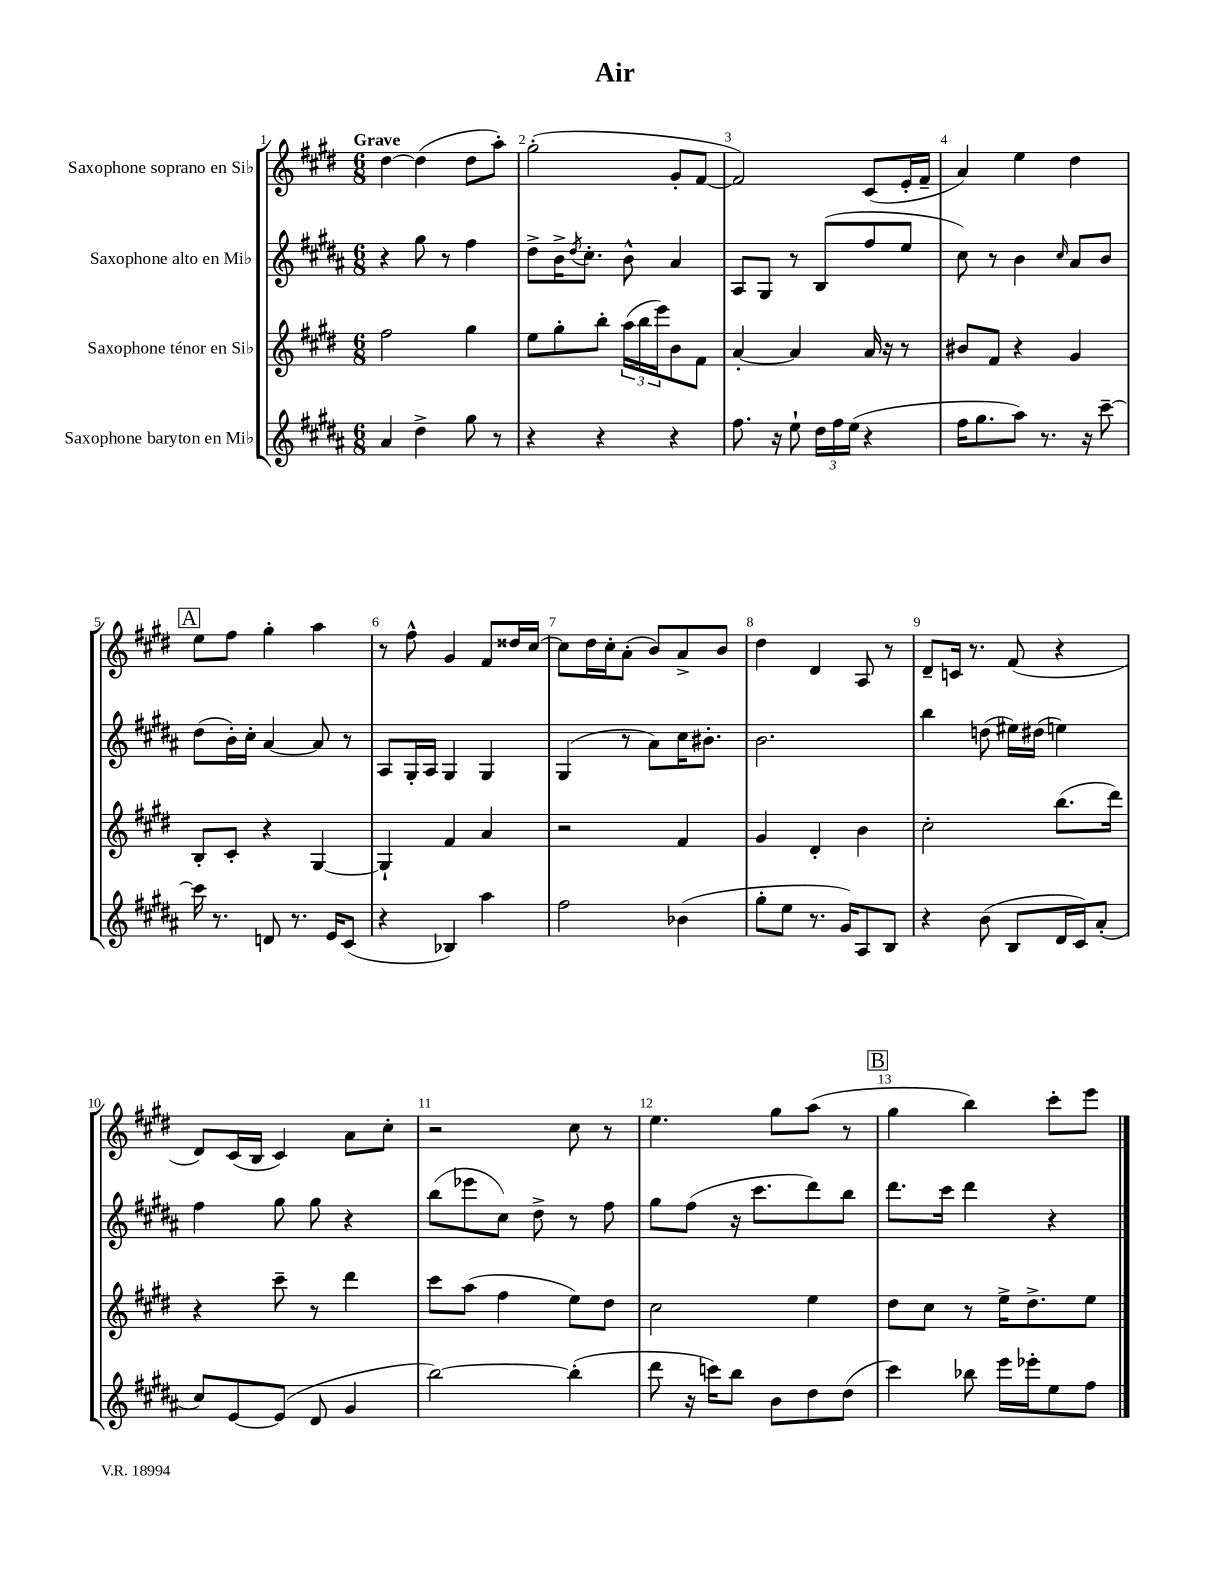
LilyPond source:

\header { title = "Air" }
<<
\new StaffGroup <<
\new Staff = "s0" \with { instrumentName = "Saxophone soprano en Sib" } {
    \clef treble \key e \major \numericTimeSignature \time 6/8 \tempo "Grave"
    dis''4~ dis''4( dis''8 a''8-.) |
    gis''2-.( gis'8-. fis'8~ |
    fis'2) cis'8( e'16-. fis'16-- |
    a'4) e''4 dis''4 |
    \mark \markup { \box "A" } e''8 fis''8 gis''4-. a''4 |
    r8 fis''8-^ gis'4 fis'8 disis''16 cis''16~ |
    cis''8 dis''16 cis''16-. a'8-.( b'8) a'8-> b'8 |
    dis''4 dis'4 a8 r8 |
    dis'8-- c'16 r8. fis'8( r4 |
    dis'8) cis'16( b16 cis'4) a'8 cis''8-. |
    r2 cis''8 r8 |
    e''4. gis''8 a''8( r8 |
    \mark \markup { \box "B" } gis''4 b''4) cis'''8-. e'''8 \bar "|." |
}
\new Staff = "s1" \with { instrumentName = "Saxophone alto en Mib" } {
    \clef treble \key b \major \numericTimeSignature \time 6/8
    r4 gis''8 r8 fis''4 |
    dis''8-> b'16-> \acciaccatura { dis''8 } cis''8.-. b'8-^ ais'4 |
    ais8 gis8 r8 b8( fis''8 e''8 |
    cis''8) r8 b'4 \grace { cis''16 } ais'8 b'8 |
    \mark \markup { \box "A" } dis''8( b'16-.) cis''16-. ais'4~ ais'8 r8 |
    ais8 gis16-. ais16 gis4 gis4 |
    gis4( r8 ais'8) cis''16 bis'8.-. |
    b'2. |
    b''4 d''8( eis''16) dis''16( e''4) |
    fis''4 gis''8 gis''8 r4 |
    b''8( ees'''8 cis''8) dis''8-> r8 fis''8 |
    gis''8 fis''8( r16 cis'''8. dis'''8) b''8 |
    \mark \markup { \box "B" } dis'''8. cis'''16 dis'''4 r4 \bar "|." |
}
\new Staff = "s2" \with { instrumentName = "Saxophone ténor en Sib" } {
    \clef treble \key e \major \numericTimeSignature \time 6/8
    fis''2 gis''4 |
    e''8 gis''8-. b''8-. \tuplet 3/2 { a''16( b''16 e'''16) } b'8 fis'8 |
    a'4~-. a'4 a'16 r16 r8 |
    bis'8 fis'8 r4 gis'4 |
    \mark \markup { \box "A" } b8-. cis'8-. r4 gis4~ |
    gis4-! fis'4 a'4 |
    r2 fis'4 |
    gis'4 dis'4-. b'4 |
    cis''2-. b''8.( dis'''16) |
    r4 cis'''8-- r8 dis'''4 |
    cis'''8 a''8( fis''4 e''8) dis''8 |
    cis''2 e''4 |
    \mark \markup { \box "B" } dis''8 cis''8 r8 e''16-> dis''8.-> e''8 \bar "|." |
}
\new Staff = "s3" \with { instrumentName = "Saxophone baryton en Mib" } {
    \clef treble \key b \major \numericTimeSignature \time 6/8
    ais'4 dis''4-> gis''8 r8 |
    r4 r4 r4 |
    fis''8. r16 e''8-! \tuplet 3/2 { dis''16 fis''16 e''16( } r4 |
    fis''16 gis''8. ais''8) r8. r16 cis'''8~-- |
    \mark \markup { \box "A" } cis'''16 r8. d'8 r8. e'16 cis'8( |
    r4 bes4) ais''4 |
    fis''2 bes'4( |
    gis''8-. e''8 r8. gis'16) ais8 b8 |
    r4 b'8( b8 dis'16 cis'16) ais'8-.( |
    cis''8) e'8~ e'8( dis'8 gis'4 |
    b''2~) b''4-.( |
    dis'''8 r16 c'''16) b''8 b'8 dis''8 dis''8( |
    \mark \markup { \box "B" } cis'''4) bes''8 e'''16 ees'''16-. e''8 fis''8 \bar "|." |
}
>>
>>
\layout { \context { \Score \override BarNumber.break-visibility = ##(#f #t #t) barNumberVisibility = #all-bar-numbers-visible } }
